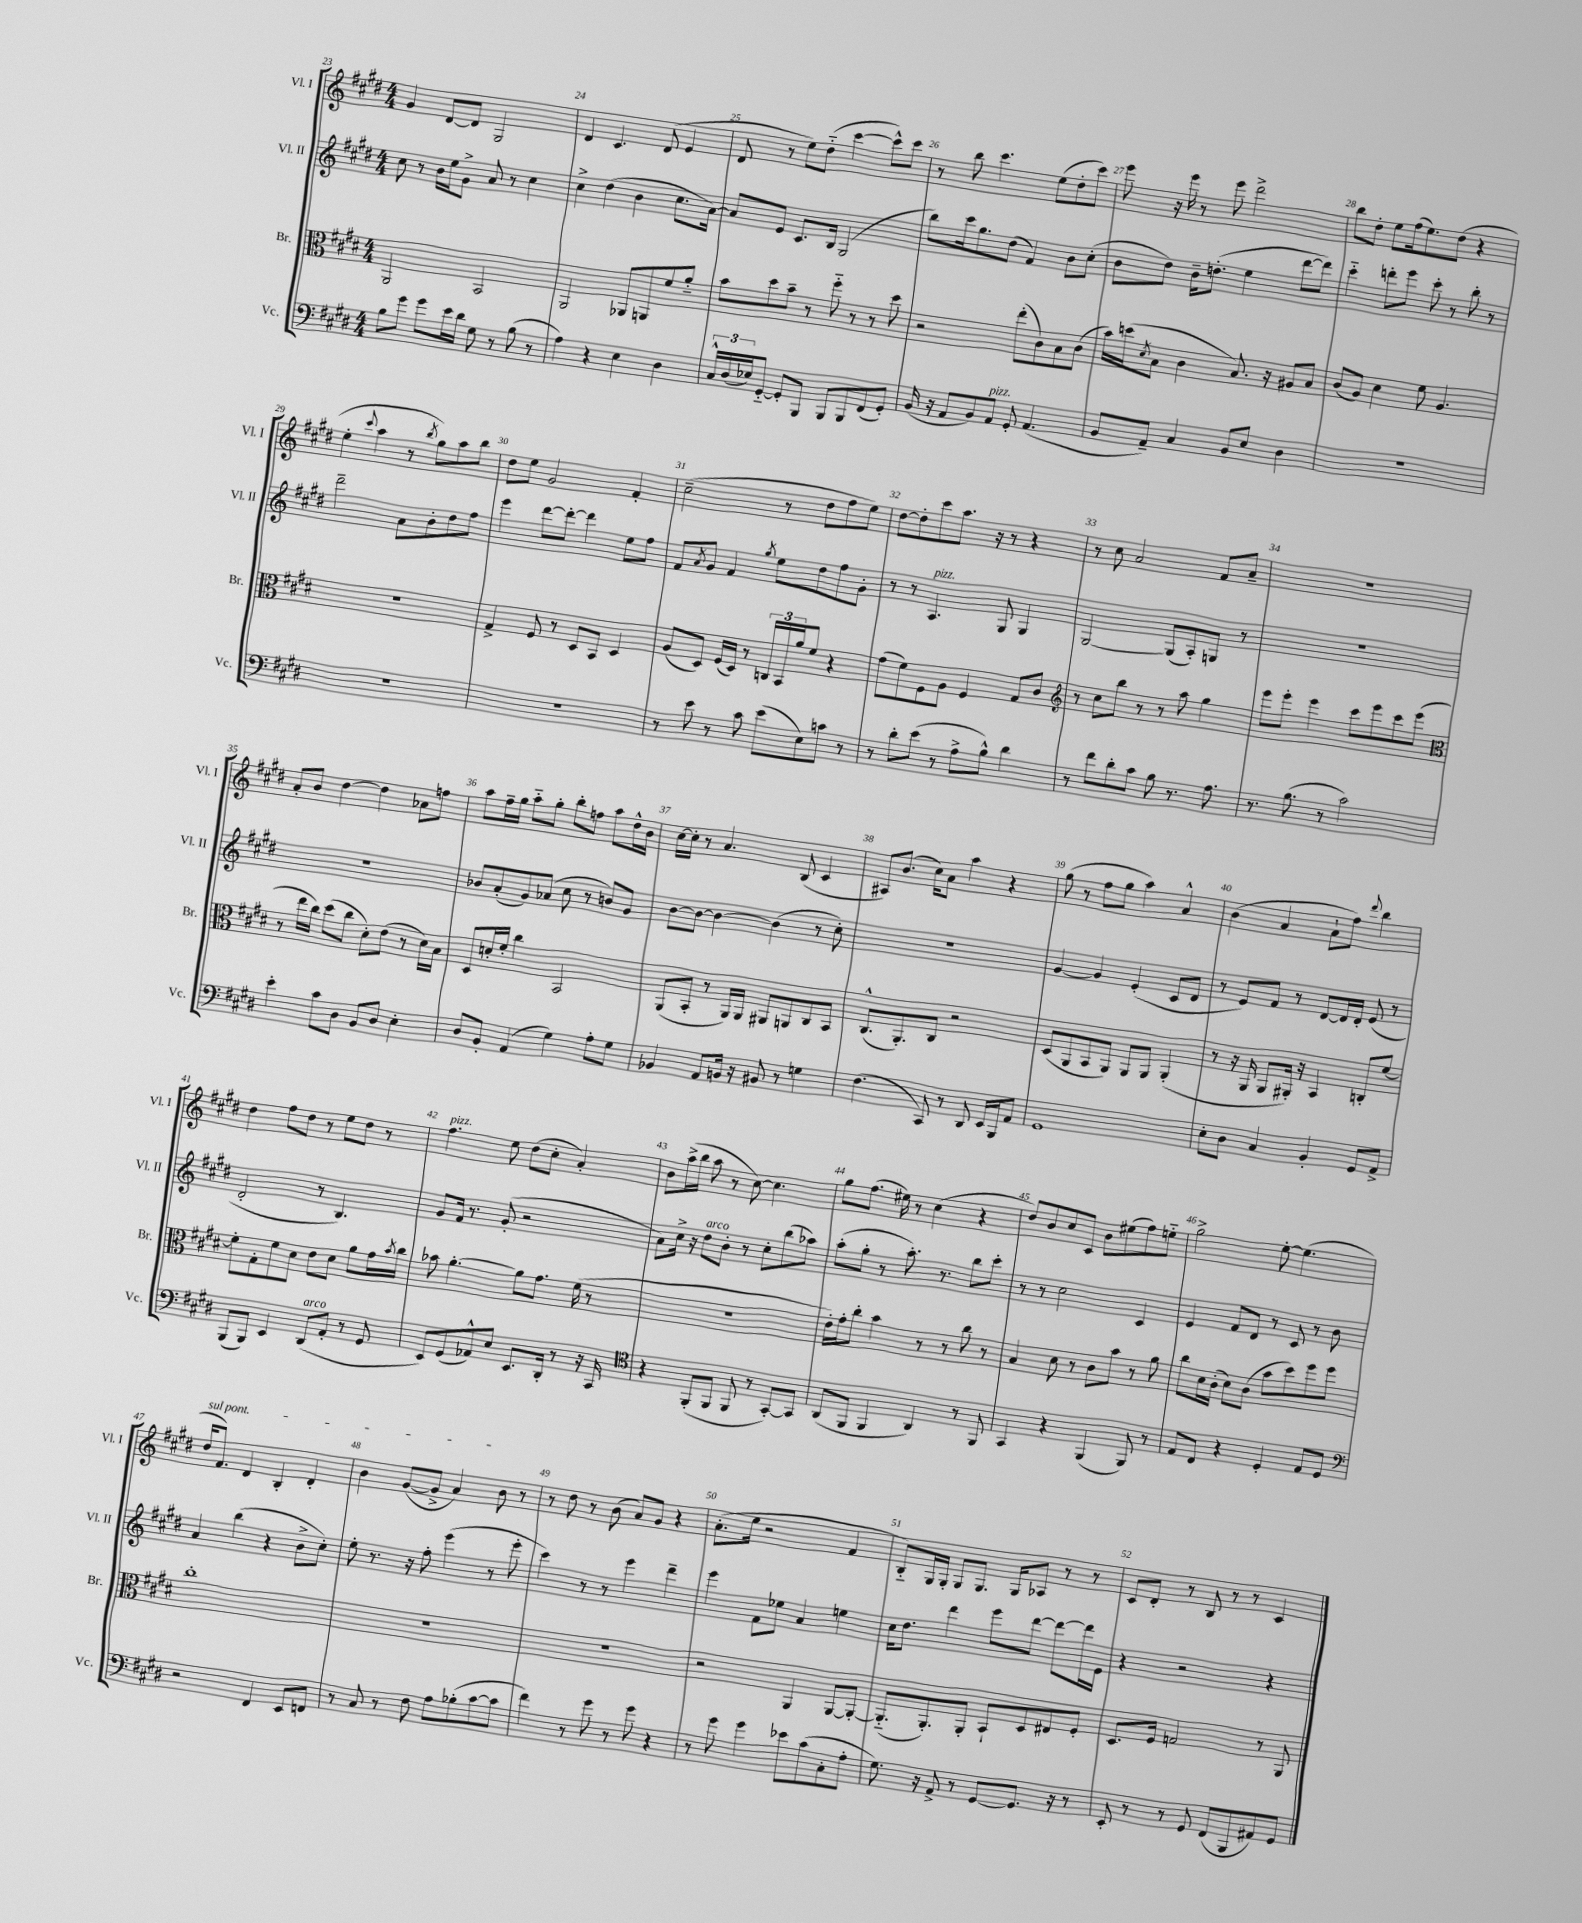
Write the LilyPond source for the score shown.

<<
\new StaffGroup <<
\new Staff = "s0" \with { instrumentName = "Vl. I" shortInstrumentName = "Vl. I" } {
    \clef treble \key e \major \numericTimeSignature \time 4/4
    gis'4 dis'8~ dis'8 gis2 |
    dis'4 cis'4. dis'8( e'4 |
    dis'8 r8 e''8) dis''8-_( cis'''4~ cis'''8-^) cis'''8 |
    r8 b''8 cis'''4. e''8( dis''8-. cis'''8) |
    e'''8 r16 e'''16 r8 e'''8 dis'''2-> |
    b''8 dis''8-. e''8 fis''16( e''8.) dis''8( r4 |
    e''4-. \appoggiatura { cis'''8 } a''4 r8 \acciaccatura { b''8 } gis''8) a''8 b''8 |
    dis''8 e''8 gis'2 fis'4-. |
    cis''2--( r8 dis''8 fis''8 e''8) |
    dis''8~ dis''8-. cis'''8 a''8. r16 r8 r4 |
    r8 cis''8 a'2 fis'8 a'8-- |
    r1 |
    a'8-. b'8 dis''4~ dis''4 aes'8 f''8 |
    a''8 fis''16-- gis''16 a''8-_ gis''8-. b''8-. f''8 a''8 dis''16-^ b'16 |
    cis''16~ cis''16-. r8 a'4. b8( cis'4 |
    ais8) b'8.( cis''16) a'8 a''4 r4 |
    gis''8( r8 fis''8 gis''8 a''4) a'4-^ |
    b'4( a'4 a'8-! fis''8) \appoggiatura { dis'''8 } b''4 |
    dis''4 fis''8 dis''8 r8 e''8 dis''8 r8 |
    fis''4.^\markup { \italic "pizz." } e''8 dis''8( cis''8-. a'4-.) |
    b'8 a''16->( b''16 a''8 r8 cis''8~) cis''4. |
    gis''8 fis''8.( eis''16) r8 cis''4( r4 |
    dis''8) b'8 cis''8 cis'8 b'8 eis''8( fis''8) e''8-_ |
    gis''2-> e''8~-. e''4.( |
    \once \override TextSpanner.bound-details.left.text = \markup { \italic "sul pont." } dis''16\startTextSpan fis'8.) dis'4 b4-. dis'4-. |
    b'4 gis'8~( gis'8-> a'4) b'8\stopTextSpan r8 |
    r8 dis''8 r8 b'8( a'8) gis'8 r4 |
    a'8.-.( e''16 r2 fis'4 |
    b8-_) gis16 gis16-. gis8 gis8. gis16 aes8 r8 r8 |
    cis'8 dis'8-. r8 b8 r8 r8 cis'4 \bar "|." |
}
\new Staff = "s1" \with { instrumentName = "Vl. II" shortInstrumentName = "Vl. II" } {
    \clef treble \key e \major \numericTimeSignature \time 4/4
    cis''8 r8 b'16 e''16 gis'8-> a'8 r8 cis''4 |
    cis''4-> dis''4( b'4 cis''8. a'16~) |
    a'8 e'8 cis'8. b16 gis2( |
    b''8) cis'''16 gis''8. dis''8( fis'4) b'8 cis''8-.( |
    b'8 dis''8) b'16-- d''8.-.( e''4 dis'''8~ dis'''8) |
    cis'''4-_ d'''8-. e'''8 cis'''8-. r8 b''8-. r8 |
    dis'''2-- a'8 b'8-. dis''8 fis''8 |
    e'''4 dis'''8~ dis'''8~-. dis'''4 e''8 fis''8 |
    fis'8 \acciaccatura { a'8 } gis'8 fis'4 \acciaccatura { gis''8 } e''8 dis''8 fis''8 gis'8-. |
    r8 r8 a4.^\markup { \italic "pizz." } gis8 gis4 |
    gis2~ gis8( a8-.) g8 r8 |
    R1 |
    R1 |
    bes'8 a'8-.( gis'8) aes'8( cis''8 r8 b'8) gis'8 |
    b'8~ b'8~ b'4~ b'4( r8 cis''8-.) |
    R1 |
    gis'4~ gis'4 e'4-.( cis'8 dis'8 |
    r8 e'8) fis'8 r8 dis'8~ dis'16 dis'16-. e'8( r8 |
    dis'2-. r8 b4.) |
    gis'8 fis'16 r8. gis'8-.( r2 |
    a'8) cis''16-> r16 dis''8^\markup { \italic "arco" } b'8-. r8 cis''8-. b''8( aes''8) |
    a''8-.( gis''8-. r8 a''8.-.) r8. b''8 cis'''8-. |
    r8 r8 cis''2 cis'4 |
    e'4 fis'8 dis'8 r8 cis'8 r8 b'8 |
    a'4 b''4( r4 b'8-> cis''8-.) |
    e''8-. r8. r16 fis''8-. e'''4( r8 e'''8-. |
    cis'''4) r8 r8 e'''4 dis'''4-- |
    e'''4 fis'8 ees''8 a'4 e''4 |
    cis''16 dis''8. dis'''4 e'''8 dis'''8~ dis'''8~ dis'''16 e'16 |
    r4 r2 r4 \bar "|." |
}
\new Staff = "s2" \with { instrumentName = "Br." shortInstrumentName = "Br." } {
    \clef alto \key e \major \numericTimeSignature \time 4/4
    a,2 b,2 |
    a,2 aes,8 a,8 fis'8 a'8-_ |
    b'8 dis''8 b'8-- r8 fis''8-_ r8 r8 dis''8 |
    r2 e''8-.( cis'8) b8 cis'8( |
    b'16) d''16( \acciaccatura { dis'8 } b8 cis'4 b8.) r16 ais8 b8 |
    cis'8( a8) dis'4 fis'8 a4. |
    R1 |
    gis4-> fis8 r8 dis8 b,8 dis4 |
    a8( dis8) fis16( dis16) r8 \tuplet 3/2 { c16 b,16 a'16 } fis'8 r4 |
    gis'8( fis'8) fis8 a8 fis4 gis8 cis'8 |
    \clef treble r8 cis''8 b''8 r8 r8 a''8 gis''4 |
    e'''8 e'''8-. e'''4 cis'''8 e'''8 cis'''8 e'''8( |
    \clef alto r8 e''16 cis''16) dis''8( cis''8 dis'8-.) e'8( r8 dis'16) b16 |
    dis8 d'16-. fis'16-. cis''4 b,2 |
    a,8( b,8-. r8 a,16) a,16 ais,8 a,8 cis8 b,8 |
    cis8.-^( a,8.-.) cis8 r2 |
    dis8( a,8 b,8 a,8) a,8 a,8 a,4-.( |
    r8 r16 a,16 a,8 ais,16-.) r16 b,4 c8-. fis'8~ |
    fis'8-. gis8-. fis'8 dis'8 e'8 dis'8 a'8 gis'16 \acciaccatura { b'8 } cis''16 |
    bes'8 a'4.~-. a'8 gis'8. fis'16( r8 |
    R1 |
    e'16-.) gis'16-. cis''8-. b'4 r8 r8 cis''8 r8 |
    b4 dis'8 r8 cis'8 b'8 r8 a'8 |
    cis''8 dis'16 cis'16-.( dis'8) cis'8( b'8 dis''8) fis''8 fis''8 |
    cis''1-. |
    R1 |
    R1 |
    r2 a,4 a,8~ a,8~-. |
    a,8.-_( a,8.-.) a,8-. b,8-! dis8 eis8 fis8-. |
    dis8. fis16 g2 r8 a,8 \bar "|." |
}
\new Staff = "s3" \with { instrumentName = "Vc." shortInstrumentName = "Vc." } {
    \clef bass \key e \major \numericTimeSignature \time 4/4
    b8 gis'8 gis'8 e'16 dis'16 gis8 r8 b8( r8 |
    a4) r4 e4 dis4 |
    \tuplet 3/2 { cis16-^ dis16( ees16) } gis,8~-_ gis,8-. b,,8 b,,8 b,,8 fis,8( gis,8-.) |
    b,16( r16 a,8 b,8) a,8^\markup { \italic "pizz." } gis,8-. a,4.( |
    b,8 a,8--) cis4 b,8 e8 dis4 |
    R1 |
    R1 |
    R1 |
    r8 e'8 r8 cis'8 e'8( e8) c'8 r8 |
    r8 dis'8-. e'8( r8 a8-> b8-^) dis'4 |
    r8 fis'8 dis'8-. cis'8 b8 r8. a8. |
    r8. b8.( r8 cis'2) |
    e'4-. cis'8 dis8 b,8 dis8 e4-. |
    dis8 b,8-. a,4( gis4) a8-. gis8 |
    bes,4 a,8 b,16 r16 bis,8 r8 g4 |
    fis4.( cis,8) r8 dis,8 e,16 b,,16 a,8 |
    gis,1 |
    e8-. dis8 cis4 b,4-. gis,8 a,8-> |
    b,,8( b,,8) e,4 dis,8^\markup { \italic "arco" }( a,8-. r8 gis,8 |
    e,8) gis,8( aes,8-^) e8 e,8. dis,16-. r8 r16 cis,16 |
    \clef tenor r4 fis,8-.( fis,8 fis,8 r8 gis,8~-.) gis,8 |
    a,8( fis,8 fis,4 a,4) r8 fis,8 |
    gis,4 r4 fis,4( fis,8) r8 |
    e8 cis8 r4 dis4-. e8 dis8 |
    \clef bass r2 fis,4 e,8 f,8 |
    r8 cis8 r8 fis8 a8 bes8-.( cis'8~ cis'8 |
    fis'4) r8 gis'8 r8 gis'8 r4 |
    r8 gis'8 gis'4 ees'8 cis'8( cis8-. a8-. |
    gis8.) r16 a,8-> r8 gis,8~ gis,8. r16 r8 |
    e,8-. r8 r8 gis,8 fis,8( b,,8 ais,8) gis,8 \bar "|." |
}
>>
>>
\layout { \context { \Score currentBarNumber = #23 \override BarNumber.break-visibility = ##(#f #t #t) barNumberVisibility = #all-bar-numbers-visible } }
